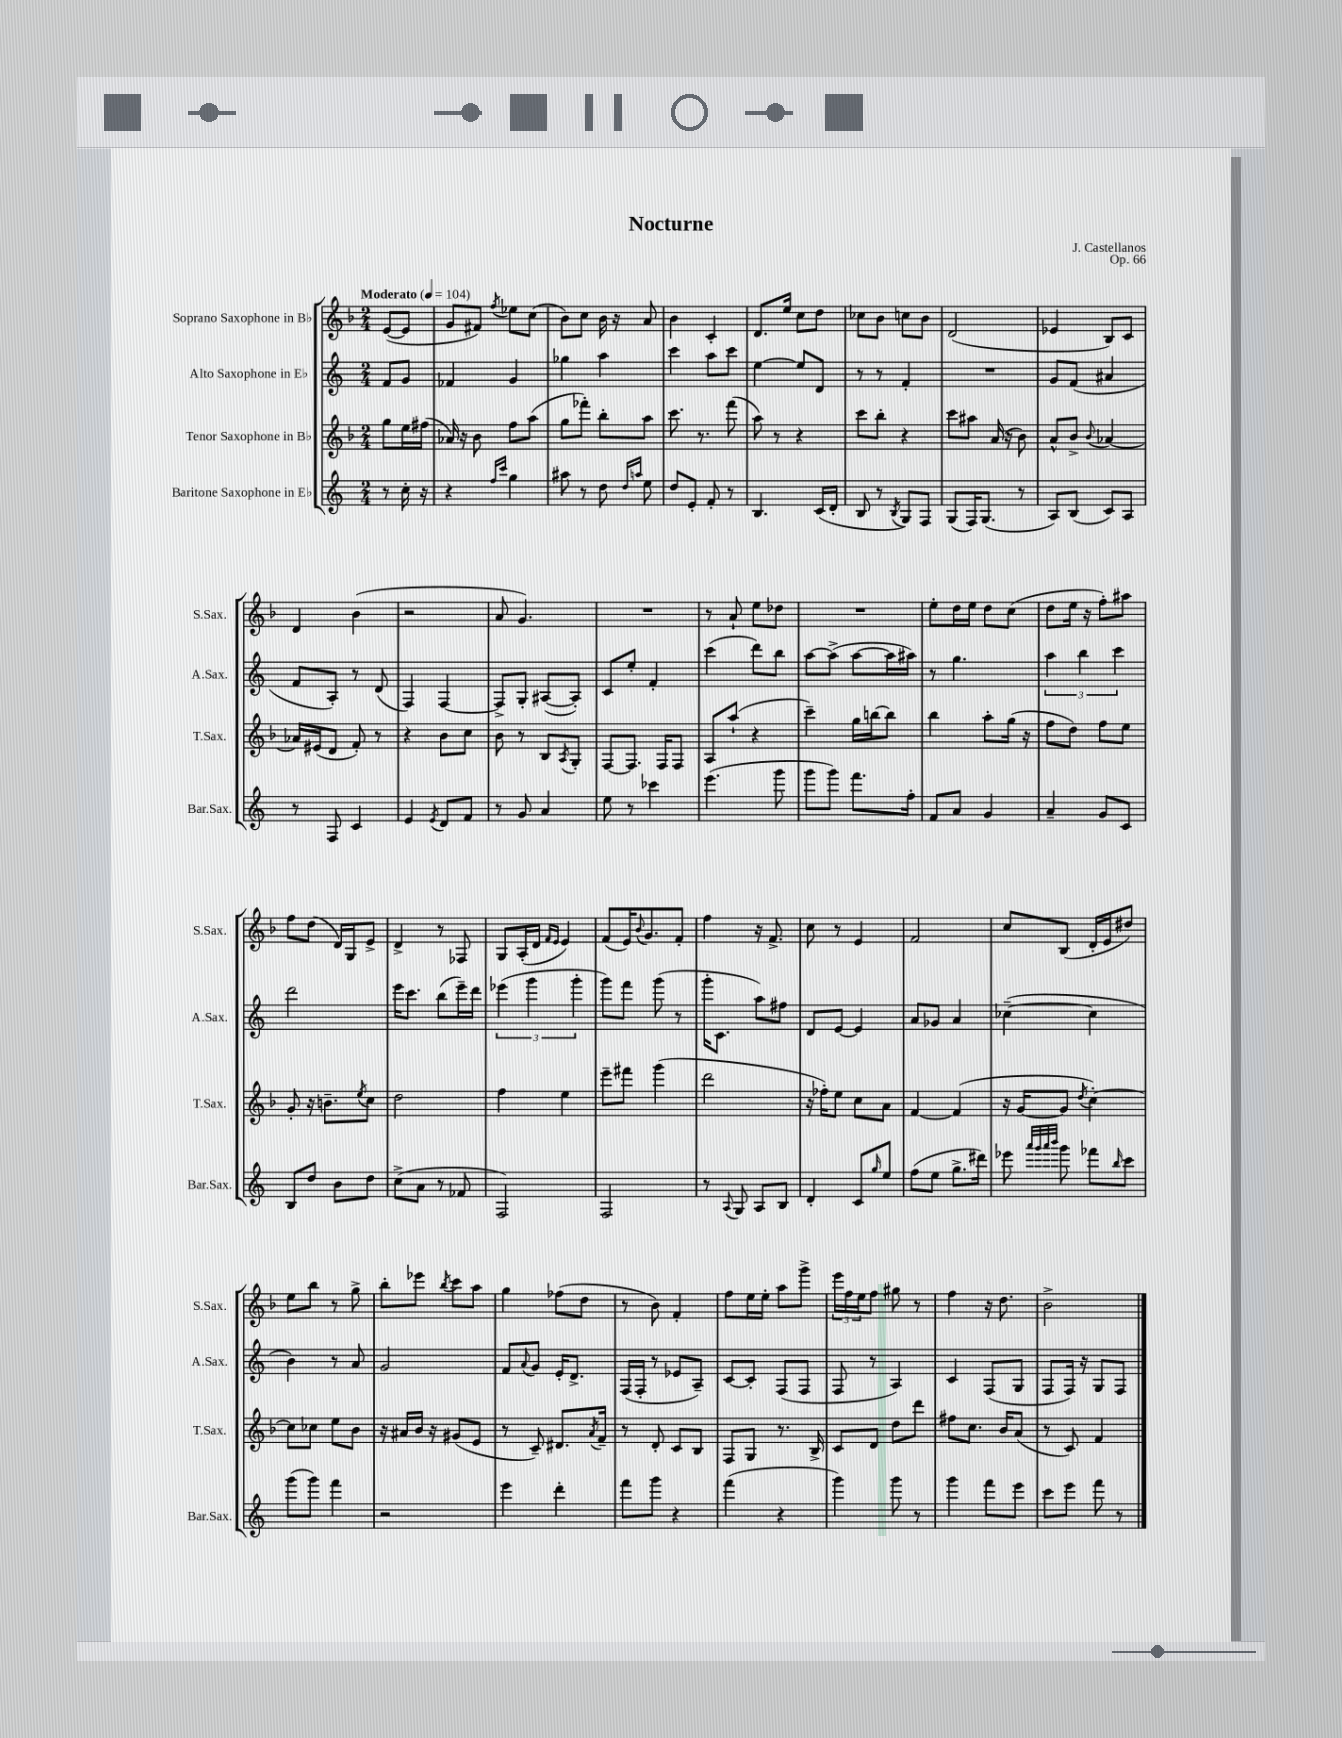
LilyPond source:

\header { title = "Nocturne" composer = "J. Castellanos" opus = "Op. 66" }
<<
\new StaffGroup <<
\new Staff = "s0" \with { instrumentName = "Soprano Saxophone in Bb" shortInstrumentName = "S.Sax." } {
    \clef treble \key f \major \numericTimeSignature \time 2/4 \partial 4 \tempo "Moderato" 4 = 104
    e'8~( e'8 |
    g'8 fis'8) \acciaccatura { f''8 } ees''8 c''8( |
    bes'8) c''8 bes'16 r16 a'8 |
    bes'4 c'4-. |
    d'8. e''16 c''8 d''8 |
    ces''8 bes'8 c''8 bes'8 |
    d'2( |
    ees'4 bes8) c'8 |
    d'4 bes'4( |
    r2 |
    a'8 g'4.) |
    R2 |
    r8 a'8-! e''8 des''8 |
    R2 |
    e''8-. d''16 e''16 d''8 c''8( |
    d''8 e''16 r16 f''8-.) ais''8 |
    f''8 d''8( d'16) g16 e'8-> |
    d'4-> r8 fes8 |
    g8 a16-.( d'16 \grace { f'16 e'16 } e'4) |
    f'8( e'16) \appoggiatura { bes'8 } g'8. f'8-. |
    f''4 r16 f'8.-> |
    c''8 r8 e'4 |
    f'2 |
    c''8 bes8( d'16-. e'16 dis''8) |
    e''8 bes''8 r8 g''8-> |
    bes''8-. ees'''8 \acciaccatura { bes''8 } c'''8 a''8 |
    g''4 fes''8( d''8 |
    r8 bes'8) f'4-. |
    f''8 e''16 e''16-. a''8 g'''8-> |
    \tuplet 3/2 { e'''16 f''16 e''16 } f''8 gis''8 r8 |
    f''4 r16 d''8. |
    bes'2-> \bar "|." |
}
\new Staff = "s1" \with { instrumentName = "Alto Saxophone in Eb" shortInstrumentName = "A.Sax." } {
    \clef treble \key c \major \numericTimeSignature \time 2/4 \partial 4
    f'8 g'8 |
    fes'4 g'4 |
    ges''4 a''4 |
    c'''4 a''8 c'''8 |
    e''4~ e''8 d'8 |
    r8 r8 f'4-. |
    R2 |
    g'8 f'8( ais'4 |
    f'8 a8-.) r8 d'8( |
    f4) f4~ |
    f8-> g8-. ais8~( ais8-.) |
    c'8 e''8-. f'4-. |
    c'''4( d'''8) b''8 |
    a''8~ a''8->( a''8~ a''16 ais''16) |
    r8 g''4. |
    \tuplet 3/2 { a''4 b''4 c'''4 } |
    d'''2 |
    e'''16 c'''8. b''8( e'''16--) d'''16 |
    \tuplet 3/2 { ees'''4( g'''4 g'''4-. } |
    g'''8) f'''8 g'''8( r8 |
    g'''16-. c'8. a''8) fis''8 |
    d'8 e'8~ e'4 |
    a'8 ges'8 a'4 |
    ces''4~--( ces''4 |
    b'4) r8 a'8 |
    g'2 |
    f'8 \appoggiatura { a'8 } g'8 e'16-. d'8.-> |
    f16( f16-. r8 ees'8 a8--) |
    c'8~ c'8-. f8( f8 |
    f8 r8 a4) |
    c'4 f8( g8 |
    f8 f16) r16 g8 f8 \bar "|." |
}
\new Staff = "s2" \with { instrumentName = "Tenor Saxophone in Bb" shortInstrumentName = "T.Sax." } {
    \clef treble \key f \major \numericTimeSignature \time 2/4 \partial 4
    g''8 e''16 fis''16( |
    aes'16) r16 bes'8 f''8 a''8( |
    g''8 fes'''8-.) bes''8-. a''8 |
    c'''8. r8. f'''8( |
    a''8) r8 r4 |
    c'''8 bes''8-. r4 |
    c'''8 ais''8 a'16( r16 bes'8) |
    a'8-^ bes'8-> \appoggiatura { bes'8 } aes'4~ |
    aes'16 eis'16( d'8 f'8-.) r8 |
    r4 bes'8 c''8 |
    bes'8 r8 bes8 \acciaccatura { a8 } g8-. |
    f8~ f8. f16 f8 |
    a8 a''8-!( r4 |
    c'''4--) g''16 b''16~ b''8 |
    bes''4 a''8-. g''16( r16 |
    f''8 d''8) f''8 e''8 |
    g'8-. r16 b'8.-- \acciaccatura { e''8 } c''8 |
    d''2 |
    f''4 e''4 |
    e'''8-- fis'''8 g'''4( |
    d'''2 |
    r16 fes''16-.) e''8 c''8 a'8 |
    f'4~ f'4( |
    r16 g'16~ g'8 \acciaccatura { d''8 } c''4~-.) |
    c''8 ces''8 e''8 bes'8 |
    r16 ais'16 bes'16 r16 gis'8( e'8 |
    r8 c'8--) dis'8. \acciaccatura { a'8 } f'16-- |
    r8 d'8-. c'8 bes8 |
    f8 g8 r8. bes16-> |
    c'8 d'8 d''8 d'''8 |
    fis''8 c''8. bes'16 a'8( |
    r8 c'8) f'4 \bar "|." |
}
\new Staff = "s3" \with { instrumentName = "Baritone Saxophone in Eb" shortInstrumentName = "Bar.Sax." } {
    \clef treble \key c \major \numericTimeSignature \time 2/4 \partial 4
    r8 c''16-. r16 |
    r4 \grace { f''16 c'''16 } g''4 |
    ais''8 r8 d''8 \grace { d''16 a''16 } e''8 |
    d''8 e'8-. f'8-. r8 |
    b4. c'16( d'16-. |
    b8 r8 \acciaccatura { b8 } g8) f8 |
    g8( f16) g8.( r8 |
    a8) b8( c'8) a8 |
    r8 f8 c'4 |
    e'4 \acciaccatura { e'8 } d'8 f'8 |
    r8 g'8 a'4 |
    e''8 r8 ces'''4 |
    e'''4.( g'''8 |
    g'''8 g'''8) f'''8. f''16-. |
    f'8 a'8 g'4 |
    a'4-- g'8 c'8 |
    b8 d''8 b'8 d''8 |
    c''8->( a'8 r8 fes'8 |
    f2) |
    f2 |
    r8 \appoggiatura { a8 } g8 a8 b8 |
    d'4-. c'8 \grace { g''16 } e''8 |
    f''8( e''8 g''8.-> dis'''16) |
    ees'''8 \grace { a'''32 g'''32 a'''32 b'''32 } g'''8 fes'''8 \grace { b''16 } c'''8 |
    g'''8( g'''8) f'''4 |
    r2 |
    e'''4 d'''4-. |
    f'''8 g'''8 r4 |
    f'''4( r4 |
    g'''4) g'''8 r8 |
    g'''4 f'''8 e'''8 |
    c'''8 e'''8 f'''8 r8 \bar "|." |
}
>>
>>
\layout { \context { \Score \remove "Bar_number_engraver" } }
